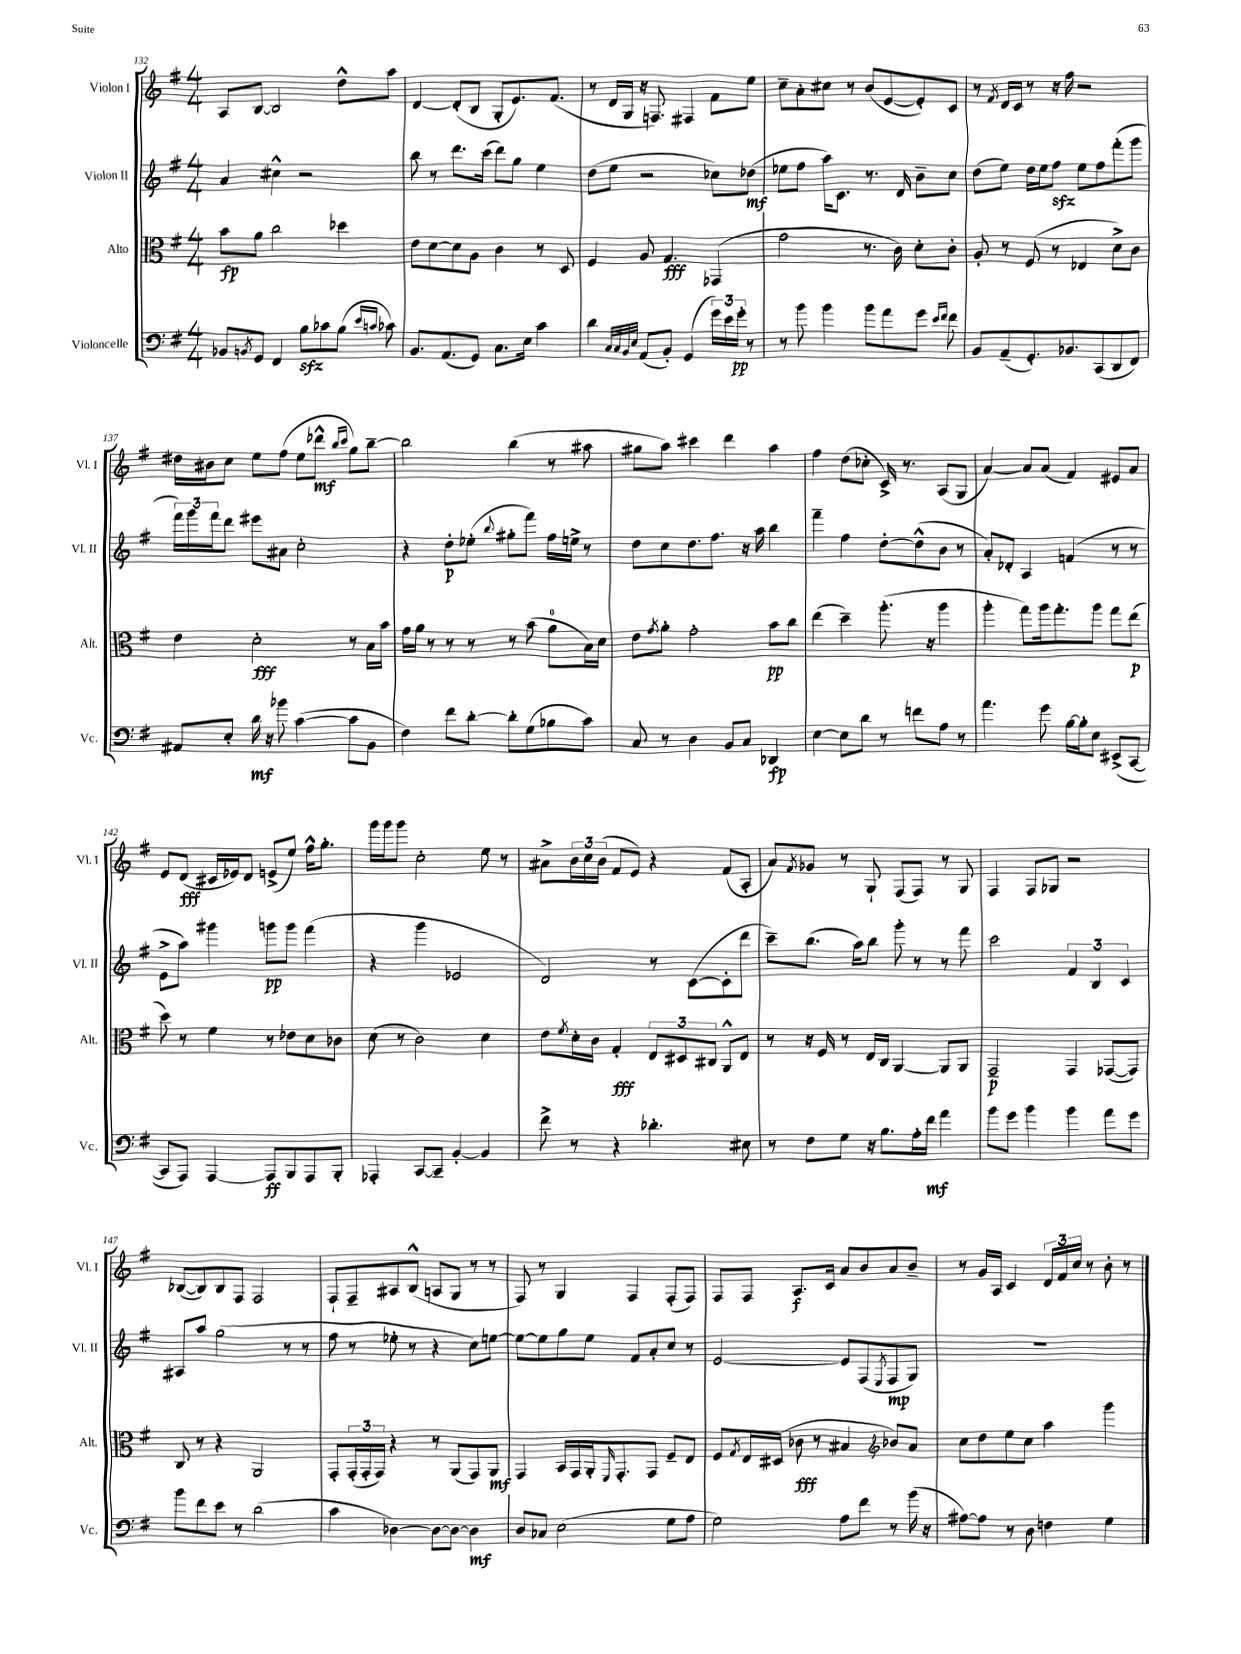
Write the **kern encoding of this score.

**kern	**kern	**kern	**kern
*staff4	*staff3	*staff2	*staff1
*clefF4	*clefC3	*clefG2	*clefG2
*k[f#]	*k[f#]	*k[f#]	*k[f#]
*M4/4	*M4/4	*M4/4	*M4/4
8BB-	8b	4a	8A
8qBB	.	.	.
8GG	8a	.	[8B
4FF#	2cc	4cc#^^	2B]
8B	.	2r	.
8c-	.	.	.
(8B	4dd-	.	8dd^^
16qqe	.	.	.
16qqc	.	.	.
8c-)	.	.	8aa
=	=	=	=
8.BB	8e	8bb	[4d
.	[8d	8r	.
(8.AA	.	.	.
.	8d]	8.ddd	(8d']
8GG)	8A	.	8B
.	.	(16ccc	.
8.C	4c	8ddd)	8G'
.	.	8gg	8.e)
16E	.	.	.
4c	8r	4ee	.
.	.	.	(8.f#
.	8D	.	.
=	=	=	=
4d	4F#	(8dd	8r
.	.	8ee	16d
.	.	.	16G
32qqC	.	.	.
32qqC	.	.	.
32qqBB	.	.	.
32qqE	.	.	.
(8AA	8A	2r	16r
.	.	.	8.F)
8BB')	4.G	.	.
(4GG	.	.	4F#
24g)	(4GG-	8cc-)	8f#
24e	.	.	.
24g'	.	.	.
8r	.	(8dd-	8ee
=	=	=	=
8r	2g	8ee-	8cc~
8b	.	8ff#	8a'
4b	.	16aa)	8cc#
.	.	8.c	.
.	.	.	8r
8b	8.r	8.r	(8b
8a	.	.	[8e
.	16c)	16d	.
8g	8d'	8b~	8e'])
16qqe	.	.	.
16qqf#	.	.	.
8f#	8c'	8cc	8c
=	=	=	=
8BB	8A'	(8dd	8r
.	.	.	8qf#
(8AA~	8r	8ee)	16d
.	.	.	16c
8.GG')	(8F#	16dd	8r
.	.	16ee	.
.	8r	8ff#	16r
8.BB-	.	.	16ff#
.	4E-	8ee	2r
(8CC	.	8ff#	.
8DD	8d^)	(8fff#'	.
8FF#)	8c	8ggg	.
=	=	=	=
8AA#	4e	24fff#)	16dd#
.	.	24ggg	.
.	.	.	16b#
.	.	24fff#	.
8E'	.	8ddd	8cc
16d	2d'	8eee#	8ee
16r	.	.	.
8b-	.	8a#	(8ff#
([4c	.	2cc'	8ee
.	.	.	8ddd-^^
.	.	.	16qqbb
.	.	.	16qqccc
8c]	8r	.	8gg)
8BB	16B	.	[8bb~
.	16b	.	.
=	=	=	=
4F#)	16g	4r	2bb]
.	16a	.	.
.	8r	.	.
8f#	8r	8dd'	.
[8d'	8r	(8ee-'	.
.	.	8qqbb	.
8d']	8r	8gg#'	(4bb
(8G	(8b	8fff#)	.
8B-	8a	16ff#	8r
.	.	16ee^	.
8c)	16B)	8r	8aa#
.	16d	.	.
=	=	=	=
8C	8e	8dd	8gg#
.	8qg	.	.
8r	8a'	8cc	8aa)
4D	2g'	8.dd	4ccc#
.	.	8.ff#	.
8BB	.	.	4ddd
8C	.	16r	.
.	.	16aa	.
4DD-	8b	4bb	4aa
.	8cc	.	.
=	=	=	=
[4E	(4ee	4fff#~	4ff#
8E]	4dd~)	4ff#	(8dd
8d	.	.	8cc-'
8r	(8.aa'	[8dd'	16c^)
.	.	.	8.r
8f	.	(8dd^^]	.
.	16r	.	.
8A	4aa	8b	(8A
8r	.	8r	8G
=	=	=	=
4.a	4aa'	8a')	[4a)
.	.	8d-'	.
.	8gg)	4A	8a]
8g	16aa	.	(8a
.	8.gg'	.	.
[16B	.	(4f	4f#)
16B']	.	.	.
8E	8aa	.	.
(8EE#^	8gg	8r	8e#
[8CC	(8ee	8r	8a
=	=	=	=
8CC]	8dd)	8e^	8e
8AAA)	8r	8aa)	(8d
[4AAA	4f#	4ggg#	16c#
.	.	.	16e-)
.	.	.	8d
8AAA]	8r	8ggg	(8e^
8BBB	8e-	8ggg	8ee)
8AAA	8d	(4fff#	16ff#^^
.	.	.	8.gg'
8BBB'	8c-	.	.
=	=	=	=
4AAA-'	(8d	4r	16ggg
.	.	.	16ggg
.	8r	.	8ggg
[8CC	2c)	4ggg	2cc'
8CC~]	.	.	.
[4BB'	.	2e-	.
4BB]	4d	.	8ee
.	.	.	8r
=	=	=	=
8f#^	8e	2d)	8a#^
.	8qf#	.	.
8r	16d'	.	24b
.	.	.	24cc
.	16c	.	.
.	.	.	(24b
4r	4G'	.	8f#
.	.	.	8e)
4.d-'	12E	8r	4r
.	12D#	.	.
.	.	([8c	.
.	12C#	.	.
.	8AA^^	8c']	(8f#
8E#	8E	8ddd	8A'
=	=	=	=
8r	8r	8ccc~)	8a)
.	.	.	8qf#
8F#	16r	(8.bb	8g-
.	16F#	.	.
8G	8r	.	8r
.	.	16aa)	.
16r	16E	8bb	8G`
8.B	16C	.	.
.	[4AA	8ggg'	(8F#
16A'	.	8r	8F#)
16f#	.	.	.
4a	8AA]	8r	8r
.	8AA	8fff#	8G
=	=	=	=
8b	2GG~	2ccc	4F#
8g	.	.	.
4b	.	.	8F#
.	.	.	8G-
4b	4GG	6f#	2r
.	.	6B	.
8a	([8GG-	.	.
.	.	6c	.
8g	8GG-])	.	.
=	=	=	=
8b	8C	8A#	([8B-
8f#	8r	8aa	8B-])
8e	4r	(2gg	8B-
8r	.	.	8F#
(2d	2AA	.	2F#
.	.	8r	.
.	.	8r	.
=	=	=	=
4c	8GG'	8ff#	8F#`
.	(24GG'	8r	8F#~
.	24GG'	.	.
.	24GG)	.	.
[4D-)	4r	8ee-'	8A#
.	.	8r	(8B^^
8D-_	8r	4r	8A
8D-_	(8AA	.	8G
4D-]	8GG)	8cc)	8r
.	8AA	[8ee	8r
=	=	=	=
8D	4GG	8ee_	8F#)
8C-	.	8ee]	8r
(2E	16BB	8gg	4G
.	16GG	.	.
.	16AA'	8ee	.
.	16qqFF#	.	.
.	8.GG'	.	.
.	.	8f#	4F#
.	8GG	8a'	.
8G	8F#~	8cc	(8F#'
8A	8E	8r	8F#)
=	=	=	=
2G)	8F#	[2e	8F#
.	8qG	.	.
.	16E	.	8F#
.	(16D#	.	.
.	8c-	.	8.A
.	8r	.	.
.	.	.	16c
8A	4B#	8e]	8a
8f#	.	(8F#	8b
*	*clefG2	*	*
.	.	8qE	.
8r	8b-)	8F#	8a
(16b	8a	8G)	8b~
16r	.	.	.
=	=	=	=
[8A#)	8cc	1r	8r
8A#]	8dd	.	16g
.	.	.	16A
8r	8ee	.	4c
8D	8cc	.	.
4F	4aa	.	24d
.	.	.	24f#
.	.	.	24cc
.	.	.	8r
4G	4ggg	.	8b'
.	.	.	8r
==	==	==	==
*-	*-	*-	*-
